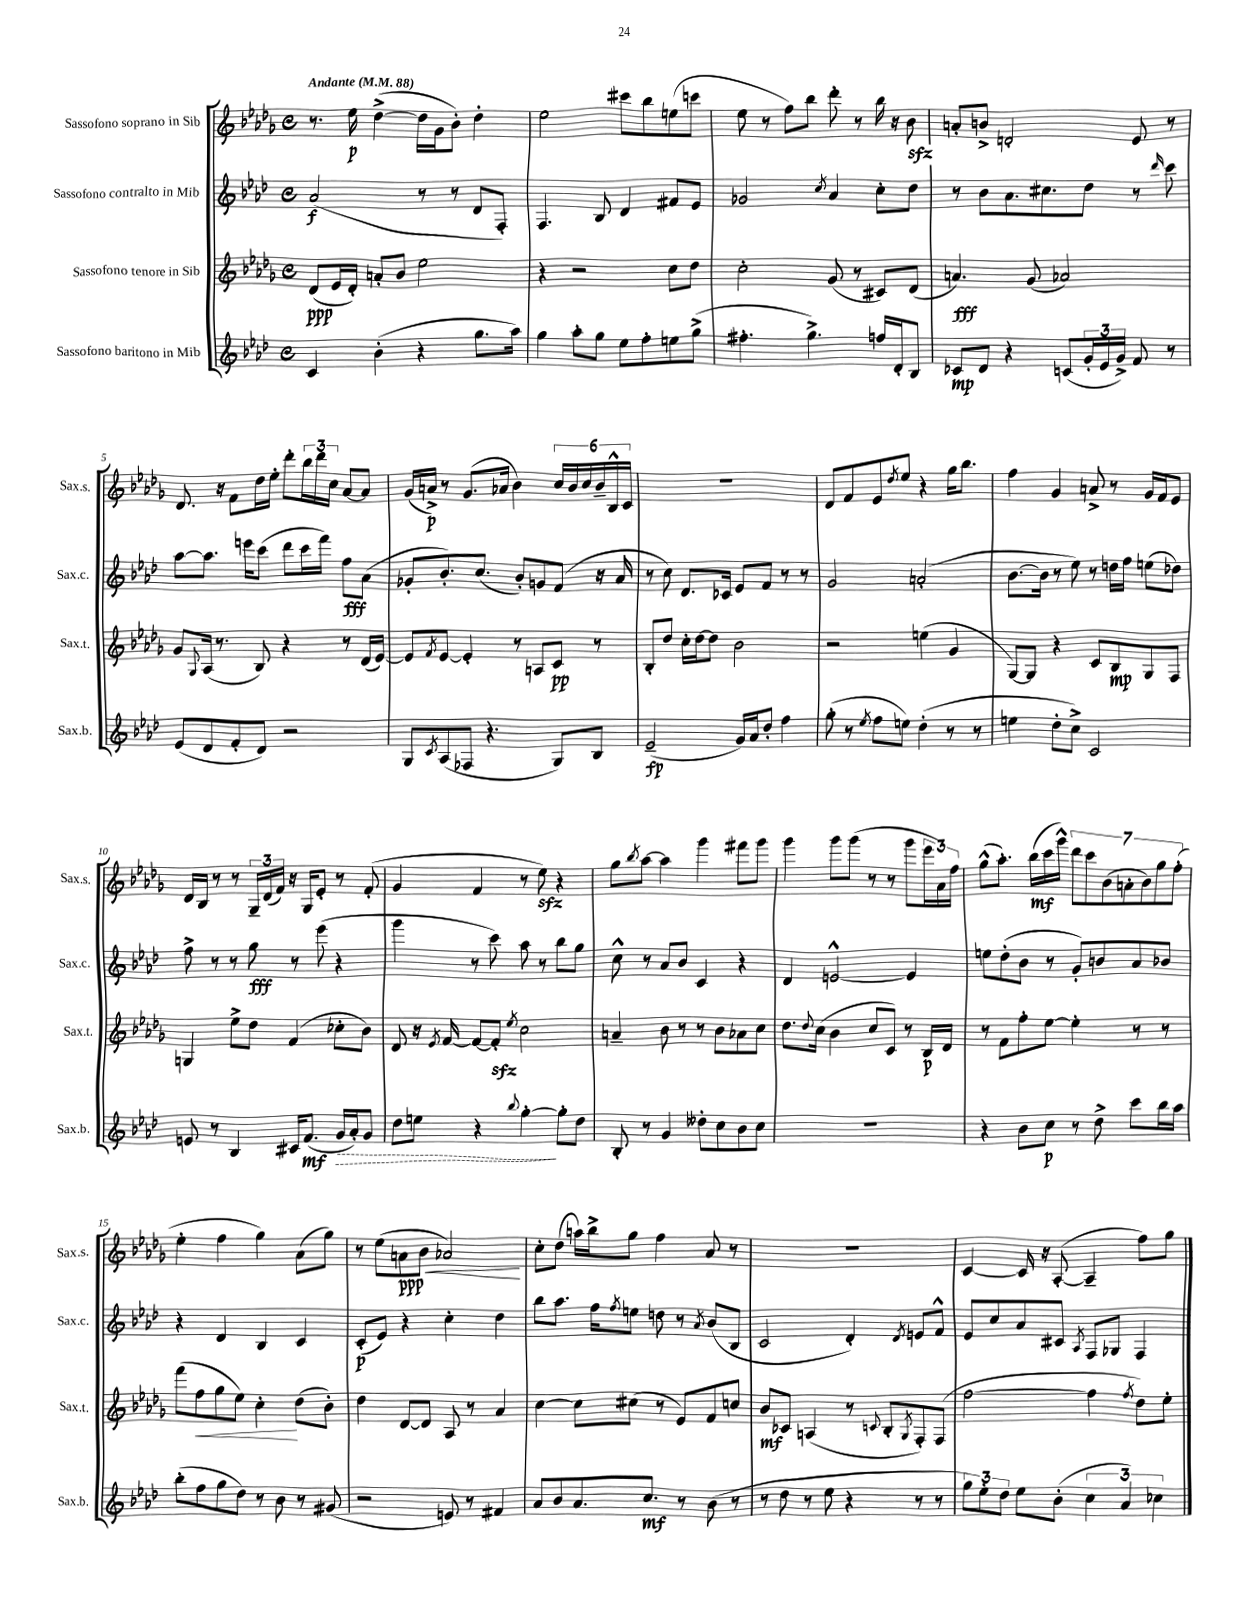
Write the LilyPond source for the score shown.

<<
\new StaffGroup <<
\new Staff = "s0" \with { instrumentName = "Sassofono soprano in Sib" shortInstrumentName = "Sax.s." } {
    \clef treble \key des \major \defaultTimeSignature \time 4/4 \tempo "Andante" 4 = 88
    r8. ees''16\p des''4~->( des''16 ges'16 bes'8-.) des''4-. |
    ees''2 cis'''8 bes''8 e''8( c'''8 |
    ees''8 r8 f''8) bes''8 des'''8-. r8 bes''16 r16 bes'8\sfz |
    a'8-. b'8-> d'2-. ees'8 r8 |
    des'8. r16 f'8 des''16 ees''16-. des'''8-. \tuplet 3/2 { bes''16 des'''16 c''16 } aes'8~ aes'8 |
    ges'16( a'16->\p) r8 ges'8.( aes'16 bes'4) \tuplet 6/4 { c''16 bes'16 c''16 bes'16-- bes16-^ c'16 } |
    R1 |
    des'8 f'8 ees'8 \acciaccatura { des''8 } ees''8 r4 ges''16 bes''8. |
    f''4 ges'4 a'8-> r8 ges'16 f'16 ees'8 |
    des'16 bes16 r8 r8 \tuplet 3/2 { ges16-- des'16( f'16) } r16 ges16 ees'8-. r8 f'8-.( |
    ges'4 f'4 r8 ees''8\sfz) r4 |
    ges''8 \acciaccatura { bes''8 } aes''8~ aes''4 ges'''4 fis'''8 ges'''8 |
    ges'''4 ges'''8 ges'''8( r8 r8 ges'''8 \tuplet 3/2 { ees'''16 aes'16) f''16 } |
    ges''8-^( aes''8.-.) bes''16\mf( c'''16 ges'''16-^) \tuplet 7/4 { des'''8 c'''8 bes'8( a'8-. bes'8) ges''8 f''8-.( } |
    ees''4-. f''4 ges''4) aes'8( ges''8) |
    r8 ees''8( a'8\ppp\< bes'8 aes'2\!) |
    c''8-. des''8( a''16) bes''16-> ges''8 f''4 aes'8 r8 |
    R1 |
    c'4~ c'16 r16 aes8~-.( aes4-- f''8) ges''8 \bar "|." |
}
\new Staff = "s1" \with { instrumentName = "Sassofono contralto in Mib" shortInstrumentName = "Sax.c." } {
    \clef treble \key aes \major \defaultTimeSignature \time 4/4
    aes'2\f( r8 r8 des'8 f8-.) |
    f4. bes8 des'4 fis'8 ees'8 |
    ges'2 \acciaccatura { c''8 } aes'4 c''8-. des''8 |
    r8 bes'8 aes'8. cis''8. des''8 r8 \grace { des'''16 } c'''8 |
    aes''8~ aes''8. e'''16 c'''8( des'''8 c'''16 f'''16) f''8\fff aes'8( |
    ges'8-. bes'8.-.) c''8.( bes'8-.) g'8 f'8( r16 aes'16 |
    r8 c''8) des'8. ces'16 ees'8 f'8 r8 r8 |
    g'2 a'2-.( |
    bes'8.~ bes'16 r8 ees''8) r8 d''16 f''16 e''8( des''8) |
    f''8-> r8 r8 g''8\fff r8 ees'''8( r4 |
    g'''4 r8 c'''8) aes''8 r8 bes''8 g''8 |
    c''8-^ r8 aes'8 bes'8 c'4 r4 |
    des'4 e'2~-^ e'4 |
    e''8 des''8-.( bes'8 r8 g'8-.) b'8 aes'8 bes'8 |
    r4 des'4 bes4 c'4 |
    c'8-.\p( ees'8) r4 c''4-. des''4 |
    bes''8 aes''8. f''16 \acciaccatura { f''8 } e''8 d''8 r8 \acciaccatura { aes'8 } bes'8( bes8 |
    c'2 des'4-.) \acciaccatura { des'8 } e'8 f'8-^ |
    ees'8 c''8 aes'8 cis'8 \acciaccatura { aes8 } f8 ges8 f4 \bar "|." |
}
\new Staff = "s2" \with { instrumentName = "Sassofono tenore in Sib" shortInstrumentName = "Sax.t." } {
    \clef treble \key des \major \defaultTimeSignature \time 4/4
    des'8\ppp( ees'16 des'16-.) a'8-. bes'8 ees''2 |
    r4 r2 c''8 des''8 |
    c''2-. ges'8( r8 cis'8) des'8( |
    a'4.\fff) ges'8( aes'2) |
    ges'8 \appoggiatura { ges8 } aes16( r8. bes8) r4 r8 des'16( ees'16~) |
    ees'8 \acciaccatura { f'8 } ees'8~ ees'4-. r8 a8 c'8\pp r8 |
    bes8-. des''8 c''16-. des''16~ des''8 bes'2 |
    r2 e''4( ges'4 |
    ges8~) ges8 r4 c'8 bes8\mp ges8 f8 |
    g4 ees''8-> des''8 f'4( ces''8-. bes'8) |
    des'8 r16 \acciaccatura { ees'8 } f'16~ f'8~ f'8-.\sfz \acciaccatura { ees''8 } c''2 |
    a'4-- bes'8 r8 r8 bes'8 aes'8 c''8 |
    des''8. \appoggiatura { des''8 } c''16( bes'4 c''8 c'8) r8 bes16\p des'16 |
    r8 f'8 f''8-. ees''8~ ees''4-. r8 r8 |
    f'''8( f''8\< ges''8 ees''8) c''4-.\! des''8( bes'8-.) |
    des''4 des'8~ des'8 aes8 r8 aes'4 |
    c''4~ c''8 cis''8( r8 ees'8) f'8 c''8 |
    bes'8\mf ces'8 a4( r8 \appoggiatura { c'8 } bes8-. \acciaccatura { ges8 } f8-.) f8( |
    f''2~ f''4 \acciaccatura { f''8 } des''8) ees''8-. \bar "|." |
}
\new Staff = "s3" \with { instrumentName = "Sassofono baritono in Mib" shortInstrumentName = "Sax.b." } {
    \clef treble \key aes \major \defaultTimeSignature \time 4/4
    c'4 bes'4-.( r4 g''8. aes''16) |
    g''4 aes''8-. g''8 ees''8 f''8-. e''8 g''8->( |
    fis''4.-. g''4.->) f''16 des'16-. bes8 |
    ces'8\mp des'8 r4 c'8( \tuplet 3/2 { g'16-. ees'16 g'16->) } f'8 r8 |
    ees'8( des'8 f'8-. des'8) r2 |
    g8 \acciaccatura { c'8 } aes8( fes8 r4. g8) bes8 |
    ees'2--\fp( g'16) aes'16 des''8-. f''4 |
    g''8-.( r8 \acciaccatura { ees''8 } f''8 e''8) des''4-.( r8 r8 |
    e''4 des''8-. c''8->) c'2 |
    e'8 r8 bes4 cis'16 f'8.\mf( \once \override Hairpin.style = #'dashed-line g'16\> aes'16-.) g'8 |
    des''8 e''8 r4 \appoggiatura { bes''8 } g''4~-.\! g''8-. des''8 |
    bes8-. r8 g'4 deses''8-. c''8 bes'8 c''8 |
    R1 |
    r4 bes'8 c''8\p r8 des''8-> c'''8 bes''16 aes''16 |
    bes''8-.( f''8 g''8 des''8) r8 bes'8 r8 gis'8( |
    r2 e'8) r8 fis'4 |
    aes'8 bes'8 aes'8. c''8.\mf r8 bes'8( r8 |
    r8 des''8 r8 ees''8 r4 r8 r8 |
    \tuplet 3/2 { g''8) ees''8-. des''8 } ees''8 bes'8-.( \tuplet 3/2 { c''4 aes'4) ces''4 } \bar "|." |
}
>>
>>
